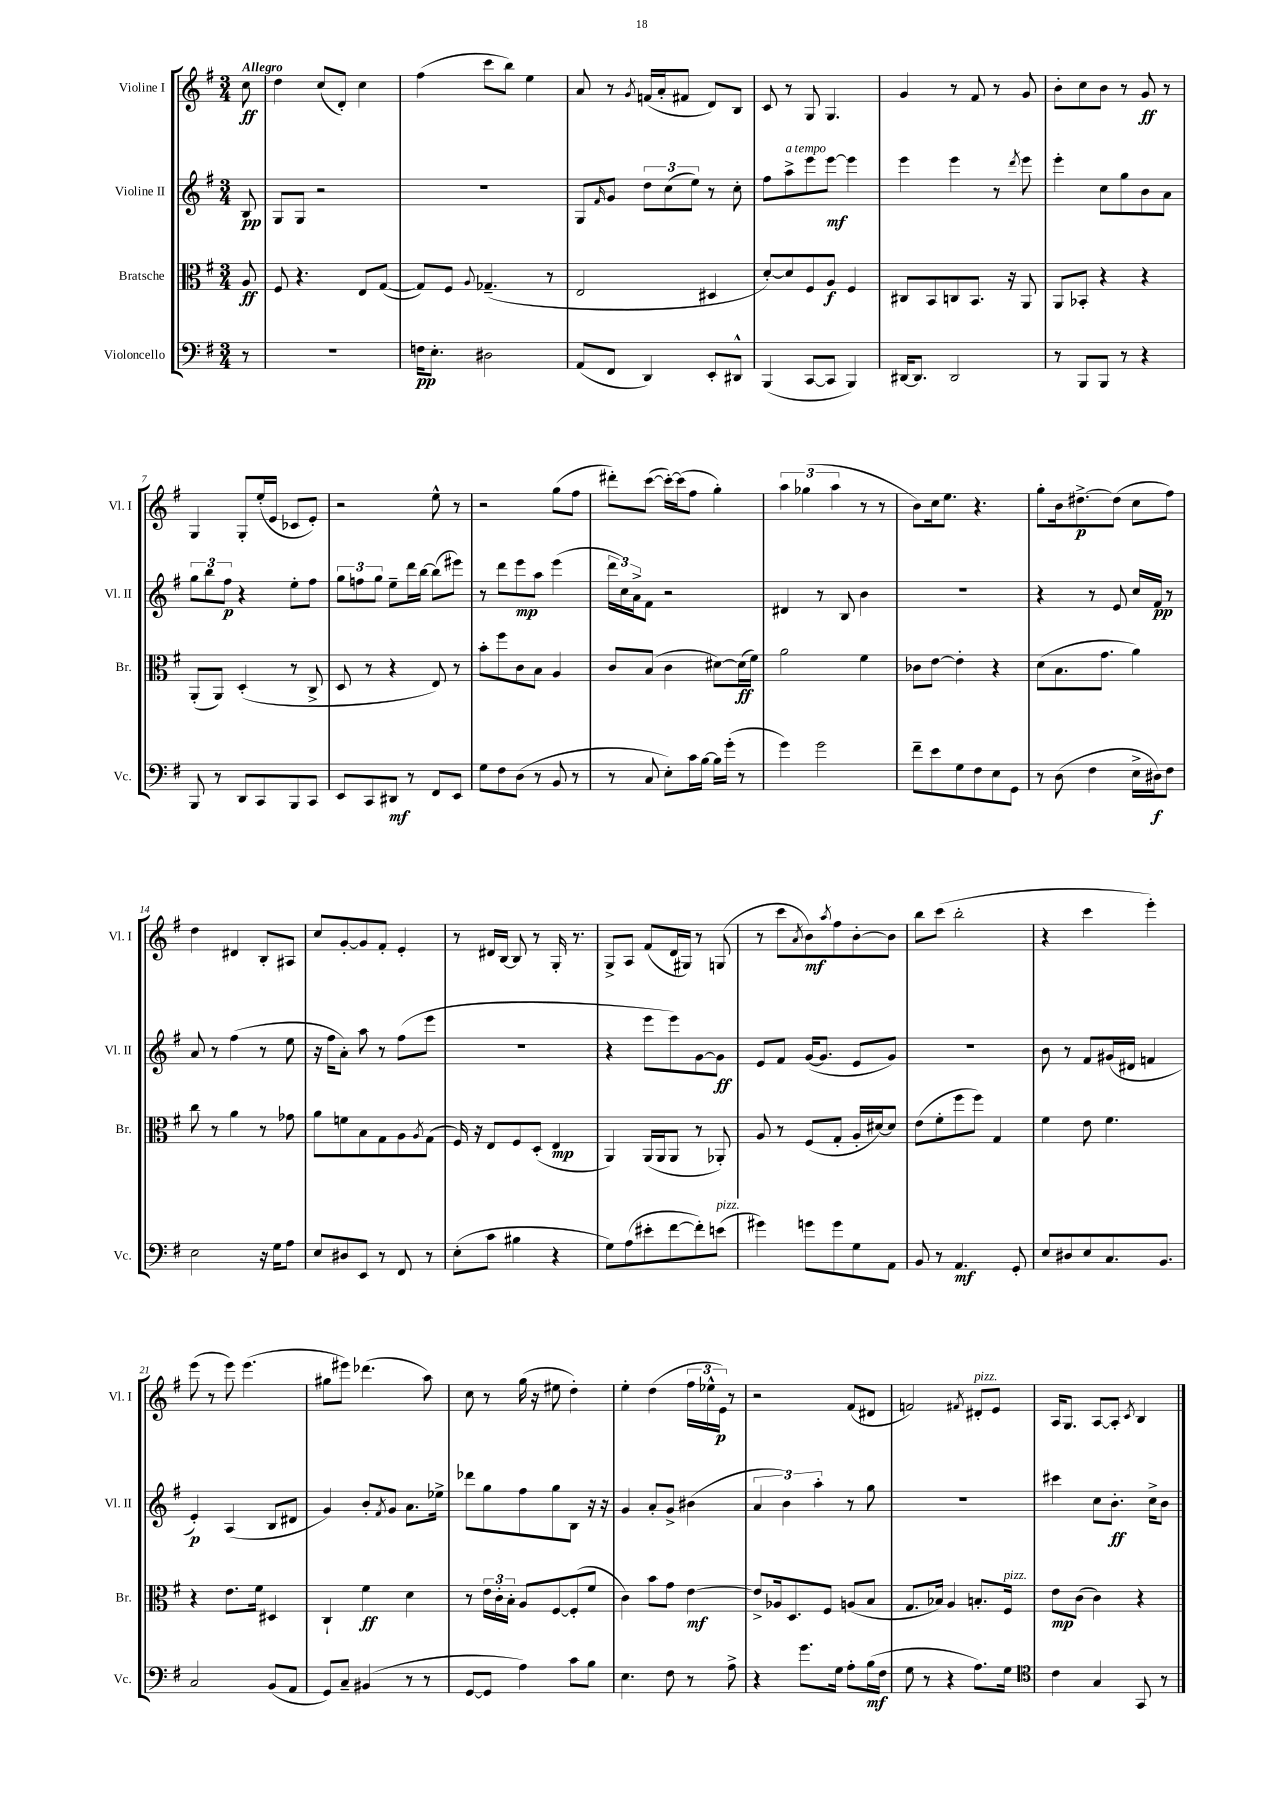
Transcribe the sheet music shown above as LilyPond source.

<<
\new StaffGroup <<
\new Staff = "s0" \with { instrumentName = "Violine I" shortInstrumentName = "Vl. I" } {
    \clef treble \key g \major \numericTimeSignature \time 3/4 \partial 8 \tempo "Allegro"
    c''8\ff |
    d''4 c''8( d'8-.) c''4 |
    fis''4( c'''8 b''8) e''4 |
    a'8 r8 \acciaccatura { g'8 } f'16( a'16-. fis'8 d'8) b8 |
    c'8 r8 g8 g4. |
    g'4 r8 fis'8 r8 g'8 |
    b'8-. c''8 b'8 r8 g'8\ff r8 |
    g4 g8-. e''16-.( e'16 ces'8 e'8-.) |
    r2 e''8-^ r8 |
    r2 g''8( fis''8 |
    dis'''8-.) c'''8~( c'''16~-.) c'''16( fis''8 g''4-.) |
    \tuplet 3/2 { a''4 ges''4( a''4 } r8 r8 |
    b'8) c''16 e''8. r4. |
    g''8-. b'16 dis''8.~->\p dis''8( c''8 fis''8) |
    d''4 dis'4 b8-. ais8 |
    c''8 g'8~-. g'8 fis'8-. e'4-. |
    r8 dis'16 b16~ b8 r8 g16-. r8. |
    g8-> a8 fis'8( d'16 gis16) r8 g8( |
    r8 c'''8 \acciaccatura { a'8 } b'8\mf) \acciaccatura { a''8 } fis''8 b'8~-. b'8 |
    b''8 c'''8( b''2-. |
    r4 c'''4 e'''4-.) |
    e'''8( r8 e'''8) e'''4.( |
    gis''8 eis'''8) des'''4.( a''8) |
    c''8 r8 g''16( r16 eis''8 d''4-.) |
    e''4-. d''4( \tuplet 3/2 { fis''16 ees''16-^ e'16\p) } r8 |
    r2 fis'8( dis'8 |
    f'2) \acciaccatura { fis'8 } dis'8-.^\markup { \italic "pizz." } e'8 |
    a16 g8. a8~ a8-. \acciaccatura { c'8 } b4 \bar "|." |
}
\new Staff = "s1" \with { instrumentName = "Violine II" shortInstrumentName = "Vl. II" } {
    \clef treble \key g \major \numericTimeSignature \time 3/4 \partial 8
    b8\pp |
    g8 g8 r2 |
    R2. |
    g8 \grace { fis'16 } g'8 \tuplet 3/2 { d''8 c''8( e''8) } r8 c''8-. |
    fis''8 a''8->^\markup { \italic "a tempo" } e'''8 e'''8~\mf e'''4 |
    e'''4 e'''4 r8 \acciaccatura { d'''8 } e'''8 |
    e'''4-. c''8 g''8 b'8 a'8 |
    \tuplet 3/2 { g''8 b''8 fis''8\p } r4 e''8-. fis''8 |
    \tuplet 3/2 { g''8 f''8 g''8 } e''8-- d'''16 b''16~ b''8( eis'''8) |
    r8 d'''8 e'''8\mp a''8 e'''4( |
    \tuplet 3/2 { d'''16 c''16) a'16-> } fis'8 r2 |
    dis'4 r8 b8 b'4 |
    R2. |
    r4 r8 e'8 c''16 fis'16\pp r8 |
    a'8 r8 fis''4( r8 e''8 |
    r16 fis''16 a'8-.) a''8 r8 fis''8( e'''8 |
    R2. |
    r4 e'''8 e'''8) g'8~ g'8\ff |
    e'8 fis'8 g'16~( g'8. e'8 g'8) |
    R2. |
    b'8 r8 fis'8 gis'16( dis'16 f'4 |
    e'4-.\p) a4( b8 dis'8 |
    g'4) b'8-. \acciaccatura { fis'8 } g'8 a'8. ees''16-> |
    des'''8 g''8 fis''8 g''8 b8 r16 r16 |
    g'4 a'8-. g'8-> bis'4( |
    \tuplet 3/2 { a'4 b'4) a''4-. } r8 g''8 |
    R2. |
    cis'''4 c''8 b'8.-.\ff c''16-> b'8 \bar "|." |
}
\new Staff = "s2" \with { instrumentName = "Bratsche" shortInstrumentName = "Br." } {
    \clef alto \key g \major \numericTimeSignature \time 3/4 \partial 8
    a8\ff |
    fis8 r4. e8 g8~( |
    g8) fis8 \appoggiatura { a8 } ges4.--( r8 |
    e2 dis4 |
    d'8~-.) d'8 fis8 a8\f fis4 |
    cis8 b,8 c8 b,8. r16 a,8 |
    a,8 bes,8-. r4 r4 |
    a,8-.( a,8) d4-.( r8 c8-> |
    d8 r8 r4 e8) r8 |
    b'8-. fis''8 c'8 b8 a4 |
    c'8 b8( c'4 dis'8~) dis'16\ff( fis'16) |
    a'2 fis'4 |
    ces'8 e'8~ e'4-. r4 |
    d'8( b8. g'8. a'4) |
    c''8 r8 a'4 r8 ges'8 |
    a'8 f'8 b8 g8 a8 \acciaccatura { a8 } g8( |
    fis16) r16 e8 fis8 d8-.( e4\mp |
    a,4) a,16( a,16 a,8 r8 aes,8-.) |
    a8 r8 fis8( g8-. a16-. dis'16~) dis'8 |
    e'8( fis'8-. fis''8 fis''8) g4 |
    fis'4 e'8 fis'4. |
    r4 e'8. fis'16 dis4 |
    c4-! fis'4\ff d'4 |
    r8 \tuplet 3/2 { e'16 c'16-. b16-. } a8 fis8~ fis8-.( fis'8 |
    c'4) b'8 g'8 e'4~\mf |
    e'8-> aes16 d8. fis8 a8( b8 |
    g8. bes16) a4 b8.-. fis16^\markup { \italic "pizz." } |
    e'8\mp c'8( c'4) r4 \bar "|." |
}
\new Staff = "s3" \with { instrumentName = "Violoncello" shortInstrumentName = "Vc." } {
    \clef bass \key g \major \numericTimeSignature \time 3/4 \partial 8
    r8 |
    R2. |
    f16\pp e8.-. dis2 |
    a,8( fis,8 d,4) e,8-. dis,8-^ |
    b,,4( c,8~ c,8 b,,4) |
    dis,16~ dis,8. dis,2 |
    r8 b,,8 b,,8 r8 r4 |
    b,,8 r8 d,8 c,8 b,,8 c,8 |
    e,8 c,8 dis,8\mf r8 fis,8 e,8 |
    g8 fis8 d8( r8 b,8 r8 |
    r8 c8 e8-.) c'16 b16~ b16 g'16-.( r8 |
    g'4) g'2 |
    fis'8-- e'8 g8 fis8 e8 g,8 |
    r8 d8( fis4 e16-> dis16\f) fis8 |
    e2 r16 g16 a8 |
    e8 dis8 e,8 r8 fis,8 r8 |
    e8-.( c'8 bis4 r4 |
    g8) a8( eis'8-. fis'8~ fis'8-.) e'8^\markup { \italic "pizz." }( |
    gis'4) g'8 g'8 g8 a,8 |
    b,8 r8 a,4.\mf g,8-. |
    e8 dis8 e8 c8. b,8. |
    c2 b,8( a,8 |
    g,8) c8-- bis,4( r8 r8 |
    g,8~ g,8 a4) c'8 b8 |
    e4. fis8 r8 a8-> |
    r4 g'8. g16 a8-. b16\mf( fis16 |
    g8 r8 r4 a8.) g16 |
    \clef tenor c'4 g4 g,8 r8 \bar "|." |
}
>>
>>
